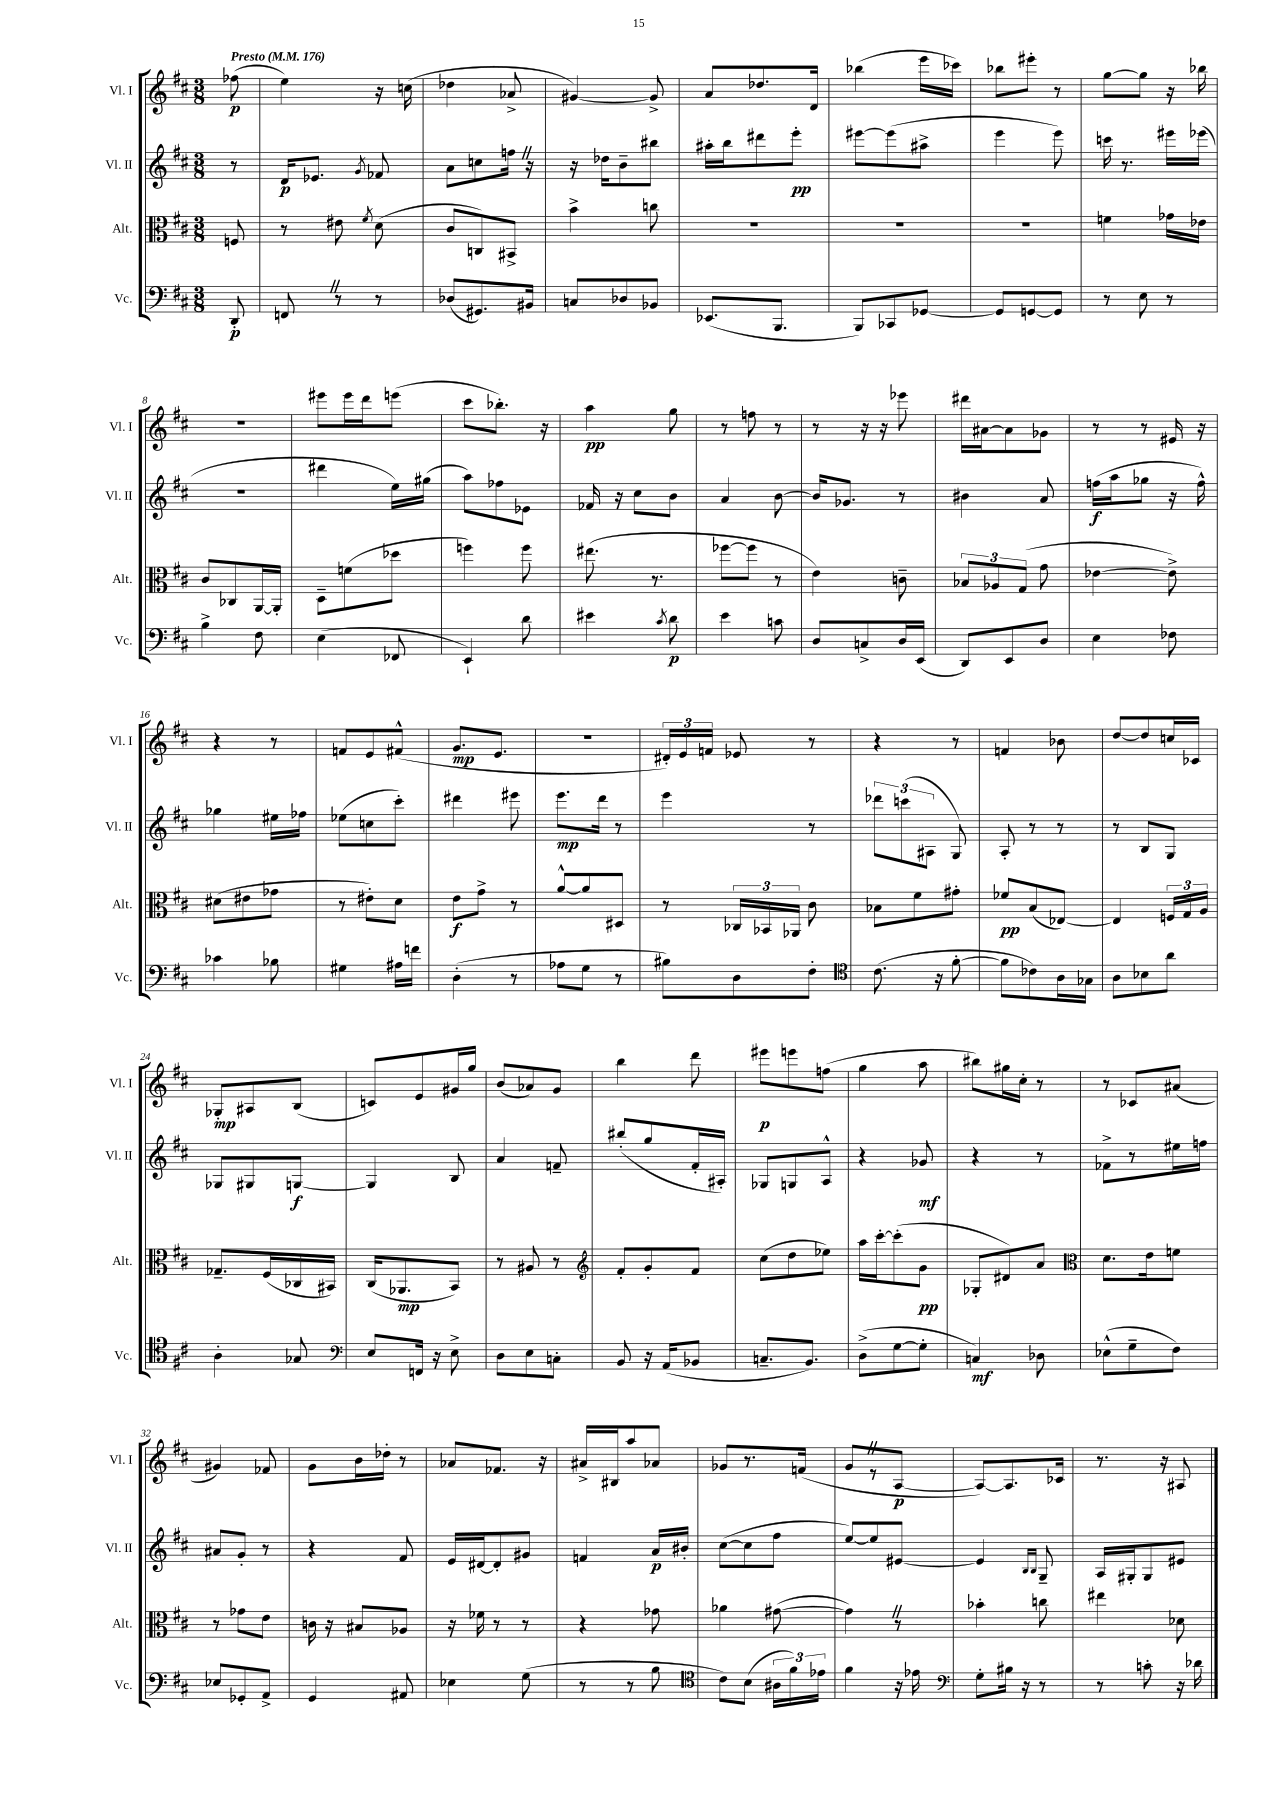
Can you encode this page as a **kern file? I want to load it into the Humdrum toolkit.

**kern	**kern	**kern	**kern
*staff4	*staff3	*staff2	*staff1
*clefF4	*clefC3	*clefG2	*clefG2
*k[f#c#]	*k[f#c#]	*k[f#c#]	*k[f#c#]
*M3/8	*M3/8	*M3/8	*M3/8
*MM176	*MM176	*MM176	*MM176
8DD'	8F	8r	(8ff-
=	=	=	=
8FF	8r	16d	4ee)
.	.	8.e-	.
8r	8e#	.	.
.	8qf#	8qg	.
8r	(8d	8f-	16r
.	.	.	(16cc
=	=	=	=
(8D-	8c#	8a	4dd-
8.GG#)	8C)	8cc	.
.	8BB#^	16ff	8a-^
16BB#	.	16r	.
=	=	=	=
8C	4b^	16r	[4g#)
.	.	16dd-	.
8D-	.	8b~	.
8BB-	8cc	8bb#	8g#^]
=	=	=	=
(8.EE-	4.r	16aa#'	8a
.	.	16bb	.
.	.	8ddd#	8.dd-
8.BBB	.	.	.
.	.	8eee'	.
.	.	.	16d
=	=	=	=
8BBB)	4.r	[8eee#	(4bb-
8CC-	.	(8eee#]	.
[8GG-	.	8aa#^	16eee
.	.	.	16ccc-)
=	=	=	=
8GG-]	4.r	4eee	8bb-
[8GG	.	.	8eee#'
8GG]	.	8eee)	8r
=	=	=	=
8r	4f	16ccc	[8gg
.	.	8.r	.
8E	.	.	8gg]
8r	16g-	16eee#	16r
.	16e-	(16eee-	16bb-
=	=	=	=
4B^	8c#	4.r	4.r
.	8C-	.	.
8F#	[16AA	.	.
.	16AA']	.	.
=	=	=	=
(4E	8D~	4ddd#	8eee#
.	(8f	.	16eee#
.	.	.	16ddd
8FF-	8dd-	16ee)	(8eee
.	.	(16gg#	.
=	=	=	=
4EE`)	4ff)	8aa)	8ccc#
.	.	8ff-	8.bb-')
8d	8ff	8e-	.
.	.	.	16r
=	=	=	=
4e#	(8.ee#	16f-	4aa
.	.	16r	.
.	.	8cc#	.
.	8.r	.	.
8qc#	.	.	.
8d	.	8b	8gg
=	=	=	=
4e	[8ff-	4a	8r
.	8ff-]	.	8ff
8c	8r	[8b	8r
=	=	=	=
8D	4e)	16b]	8r
.	.	8.g-	.
8C^	.	.	16r
.	.	.	16r
16D	8c~	8r	8eee-
(16EE	.	.	.
=	=	=	=
8DD)	12B-	4b#	16ddd#
.	.	.	[16a#
.	12A-	.	.
8EE	.	.	8a#]
.	(12G	.	.
8D	8g	8a	8g-
=	=	=	=
4E	[4e-	(16ff	8r
.	.	16aa	.
.	.	8gg-	8r
8F-	8e-^])	16r	16e#
.	.	16ff^^)	16r
=	=	=	=
4c-	(8d#	4gg-	4r
.	8e#	.	.
8B-	8g-	16ee#	8r
.	.	16ff-	.
=	=	=	=
4G#	8r	(8ee-	8f
.	8e#')	8cc	8e
16A#	8d	8ccc#')	(8f#^^
16f	.	.	.
=	=	=	=
(4D'	8e	4ddd#	8.g
.	8g^	.	.
.	.	.	8.e
8r	8r	8eee#	.
=	=	=	=
8A-	[8a^^	8.eee	4.r
8G	8a]	.	.
.	.	16ddd	.
8r	8D#	8r	.
=	=	=	=
8B#)	8r	4eee	24d#')
.	.	.	24e
.	.	.	24f
8D	24C-	.	8e-
.	24BB-	.	.
.	24AA-	.	.
8F#'	8c#	8r	8r
=	=	=	=
*clefC4	*	*	*
(8.c#	8B-	12ddd-	4r
.	.	(12ccc	.
.	8f#	.	.
.	.	12A#	.
16r	.	.	.
[8f#'	8g#'	8G)	8r
=	=	=	=
8f#]	8f-	8A'	4f
8c-)	(8B	8r	.
16A	[8E-)	8r	8b-
16G-	.	.	.
=	=	=	=
8A	4E-]	8r	[8dd
8B-	.	8B	8dd]
8a	24F	8G	16cc
.	24G	.	.
.	.	.	16c-
.	24A	.	.
=	=	=	=
4A'	8.G-~	8G-	8G-'
.	.	8G#	8A#
.	(16F#	.	.
8G-	16C-	[8G	(8B
.	16BB#)	.	.
=	=	=	=
*clefF4	*	*	*
8E	(16C#	4G]	8c)
.	8.AA-	.	.
16FF	.	.	8e
16r	.	.	.
8E^	8BB)	8B	16g#
.	.	.	16gg
=	=	=	=
8D	8r	4a	(8b
8E	8A#	.	8a-)
8C'	8r	8f~	8g
=	=	=	=
*	*clefG2	*	*
8BB	8f#'	(8bb#'	4bb
16r	8g'	8gg	.
(16AA	.	.	.
8BB-	8f#	16f#'	8ddd
.	.	16A#')	.
=	=	=	=
8.C~	(8cc#	8G-	8eee#
.	8dd	8G	8eee
8.BB)	.	.	.
.	8ee-)	8A^^	(8ff
=	=	=	=
(8D^	16aa	4r	4gg
.	[16ccc#'	.	.
[8G	(8ccc#']	.	.
8G']	8g	8g-	8aa
=	=	=	=
4C)	8G-'	4r	8bb#)
.	8d#)	.	16gg#
.	.	.	16cc#'
8D-	8a	8r	8r
=	=	=	=
*	*clefC3	*	*
(8E-^^	8.d	8f-^	8r
8G~	.	8r	8c-
.	16e	.	.
8F#)	8f	16ee#	(8a#
.	.	16ff	.
=	=	=	=
8E-	8r	8a#	4g#)
8GG-'	8g-	8g'	.
8AA^	8e	8r	8f-
=	=	=	=
4GG	16c	4r	8g
.	16r	.	.
.	8B#	.	16b
.	.	.	16dd-'
8AA#	8A-	8f#	8r
=	=	=	=
4E-	16r	16e	8a-
.	16f-	[16d#	.
.	8r	8d#']	8.f-
(8G	8r	8g#	.
.	.	.	16r
=	=	=	=
8r	4r	4f	16a#^
.	.	.	16B#
8r	.	.	8aa
8B	8g-	16a	8a-
.	.	16b#'	.
=	=	=	=
*clefC4	*	*	*
8c#)	4a-	([8cc#	8g-
(8B	.	8cc#]	8.r
24A#	([8g#	8ff#	.
24f#)	.	.	.
.	.	.	(16f
24e-	.	.	.
=	=	=	=
4f#	4g#])	[8ee)	8g
.	.	8ee]	8r
16r	8r	[8e#	[8A
16e-	.	.	.
=	=	=	=
*clefF4	*	*	*
8G'	4b-'	4e#]	8A_)
16B#	.	.	8.A]
16r	.	.	.
.	.	16qqB	.
.	.	16qqB	.
8r	8cc	8G~	.
.	.	.	16c-
=	=	=	=
8r	4ee#	16A	8.r
.	.	16G#'	.
8c'	.	8G#	.
.	.	.	16r
16r	8d-	8e#	8A#
16d-	.	.	.
==	==	==	==
*-	*-	*-	*-
